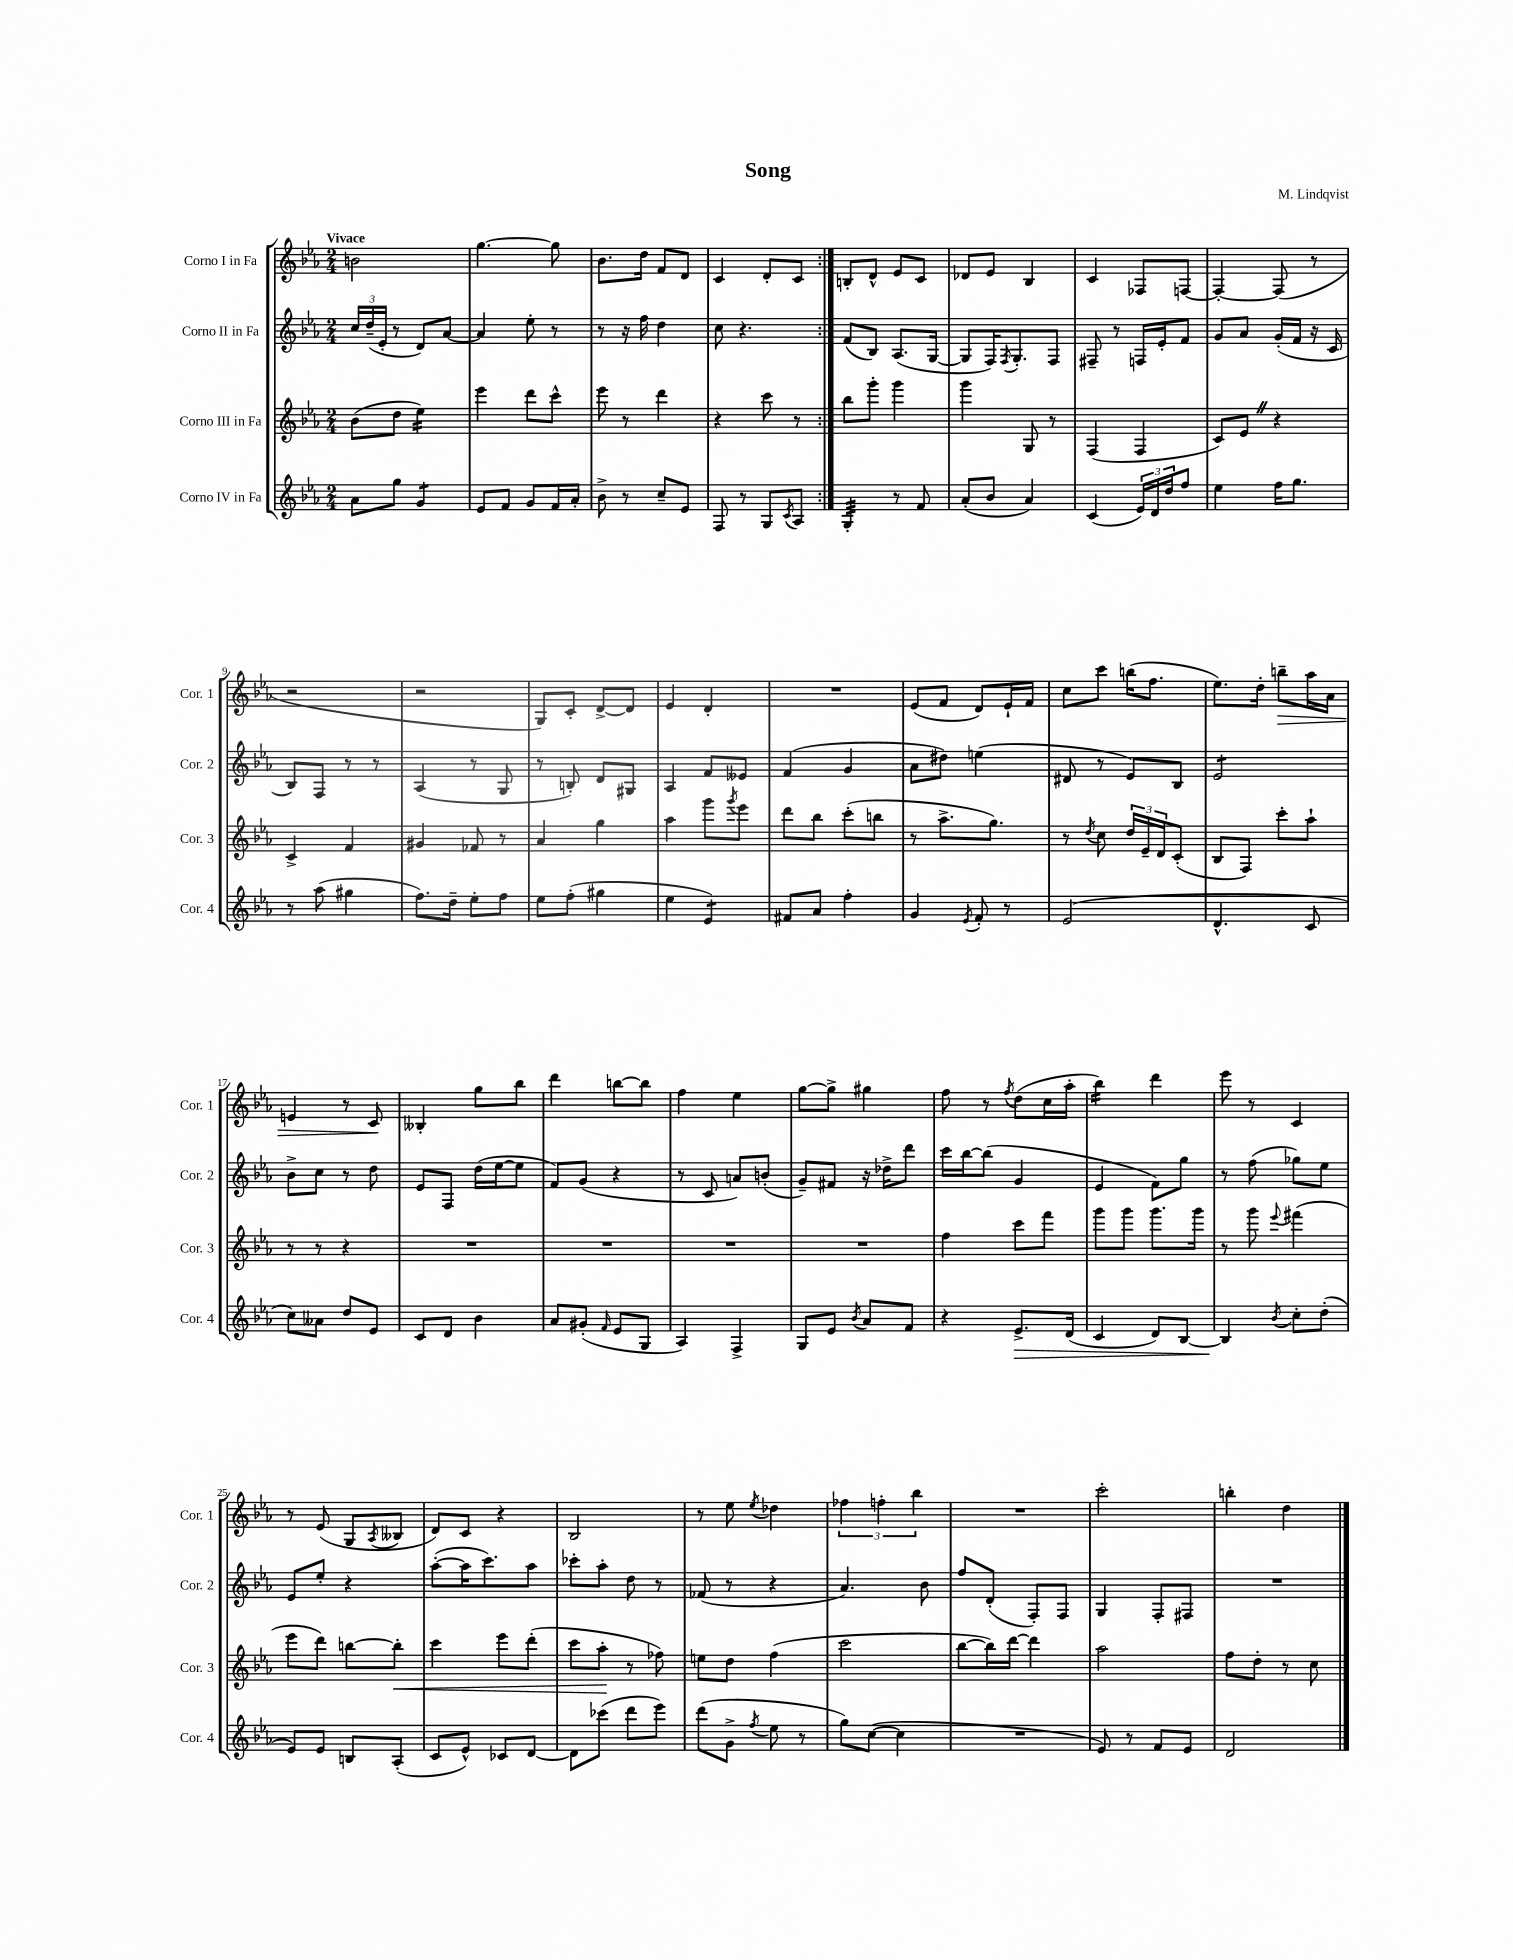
\header { title = "Song" composer = "M. Lindqvist" }
<<
\new StaffGroup <<
\new Staff = "s0" \with { instrumentName = "Corno I in Fa" shortInstrumentName = "Cor. 1" } {
    \clef treble \key ees \major \numericTimeSignature \time 2/4 \tempo "Vivace"
    \repeat volta 2 { b'2 |
    g''4.~ g''8 |
    bes'8. d''16 f'8 d'8 |
    c'4 d'8-. c'8 | }
    b8-. d'8-^ ees'8 c'8 |
    des'8 ees'8 bes4 |
    c'4 fes8 f8~ |
    f4~-. f8( r8 |
    r2 |
    r2 |
    g8) c'8-. d'8~-> d'8 |
    ees'4 d'4-. |
    R2 |
    ees'8( f'8 d'8) ees'16-! f'16 |
    c''8 c'''8 b''16( f''8. |
    ees''8.) d''16-. b''8--\> aes''16 aes'16 |
    e'4 r8 c'8\! |
    beses4-. g''8 bes''8 |
    d'''4 b''8~ b''8 |
    f''4 ees''4 |
    g''8~ g''8-> gis''4 |
    f''8 r8 \acciaccatura { f''8 } d''8( c''16 aes''16-. |
    bes''4:16) d'''4 |
    ees'''8 r8 c'4 |
    r8 ees'8( g8 \acciaccatura { aes8 } beses8 |
    d'8) c'8 r4 |
    bes2 |
    r8 ees''8 \acciaccatura { ees''8 } des''4 |
    \tuplet 3/2 { fes''4 f''4-. bes''4 } |
    R2 |
    c'''2-. |
    b''4-. d''4 \bar "|." |
}
\new Staff = "s1" \with { instrumentName = "Corno II in Fa" shortInstrumentName = "Cor. 2" } {
    \clef treble \key ees \major \numericTimeSignature \time 2/4
    \repeat volta 2 { \tuplet 3/2 { c''16 d''16--( ees'16-. } r8 d'8) aes'8~ |
    aes'4 ees''8-. r8 |
    r8 r16 f''16 d''4 |
    c''8 r4. | }
    f'8( bes8) aes8.( g16~ |
    g8 f16) \acciaccatura { f8 } g8.-. f8 |
    fis8-- r8 f16 ees'16-. f'8 |
    g'8 aes'8 g'16-.( f'16 r16 c'16 |
    bes8) f8 r8 r8 |
    aes4( r8 g8 |
    r8 b8-.) d'8 gis8 |
    aes4 f'8 eeses'8 |
    f'4( g'4 |
    aes'8 dis''8) e''4( |
    dis'8 r8 ees'8) bes8 |
    ees'2:8 |
    bes'8-> c''8 r8 d''8 |
    ees'8 f8 d''16( ees''16~ ees''8 |
    f'8) g'8( r4 |
    r8 c'8 a'8) b'8-.( |
    g'8--) fis'8 r16 des''16-> d'''8 |
    c'''16 bes''16~ bes''8( g'4 |
    ees'4 f'8) g''8 |
    r8 f''8( ges''8) ees''8 |
    ees'8 ees''8-. r4 |
    aes''8~-.( aes''16 c'''8.) aes''8 |
    ces'''8-. aes''8-. d''8 r8 |
    fes'8( r8 r4 |
    aes'4.) bes'8 |
    f''8 d'8-.( f8-.) f8 |
    g4 f8-. fis8 |
    R2 \bar "|." |
}
\new Staff = "s2" \with { instrumentName = "Corno III in Fa" shortInstrumentName = "Cor. 3" } {
    \clef treble \key ees \major \numericTimeSignature \time 2/4
    \repeat volta 2 { bes'8( d''8 ees''4:16) |
    ees'''4 d'''8 c'''8-^ |
    ees'''8 r8 d'''4 |
    r4 c'''8 r8 | }
    bes''8 g'''8-. g'''4 |
    g'''4 g8 r8 |
    f4( f4 |
    c'8) ees'8 \once \override BreathingSign.text = \markup { \musicglyph "scripts.caesura.straight" } \breathe r4 |
    c'4-> f'4 |
    gis'4 fes'8 r8 |
    aes'4 g''4 |
    aes''4 g'''8 \acciaccatura { g'''8 } ees'''8 |
    d'''8 bes''8 c'''8-.( b''8 |
    r8 aes''8.-> g''8.) |
    r8 \acciaccatura { d''8 } c''8 \tuplet 3/2 { d''16 ees'16-- d'16 } c'8-.( |
    bes8 f8) c'''8-. aes''8-! |
    r8 r8 r4 |
    R2 |
    R2 |
    R2 |
    R2 |
    f''4 c'''8 f'''8 |
    g'''8 g'''8 g'''8. g'''16 |
    r8 g'''8 \appoggiatura { ees'''8 } fis'''4( |
    ees'''8 d'''8) b''8~ b''8-.\< |
    c'''4 ees'''8 d'''8-.( |
    c'''8 aes''8-.\! r8 fes''8) |
    e''8 d''8 f''4( |
    c'''2 |
    bes''8~ bes''16) d'''16~ d'''4 |
    aes''2 |
    f''8 d''8-. r8 c''8 \bar "|." |
}
\new Staff = "s3" \with { instrumentName = "Corno IV in Fa" shortInstrumentName = "Cor. 4" } {
    \clef treble \key ees \major \numericTimeSignature \time 2/4
    \repeat volta 2 { aes'8 g''8 g'4:8 |
    ees'8 f'8 g'8 f'16 aes'16-. |
    bes'8-> r8 c''8-- ees'8 |
    f8 r8 g8 \acciaccatura { c'8 } aes8 | }
    g4:32-. r8 f'8 |
    aes'8-.( bes'8 aes'4) |
    c'4( \tuplet 3/2 { ees'16) d'16 d''16 } f''8 |
    ees''4 f''16 g''8. |
    r8 aes''8( gis''4 |
    f''8.) d''16-- ees''8-. f''8 |
    ees''8 f''8-.( gis''4 |
    ees''4 ees'4:8) |
    fis'8 aes'8 f''4-. |
    g'4 \acciaccatura { ees'8 } f'8-. r8 |
    ees'2( |
    d'4.-^ c'8 |
    c''8) aeses'8 d''8 ees'8 |
    c'8 d'8 bes'4 |
    aes'8 gis'8-.( \grace { f'16 } ees'8 g8 |
    aes4) f4-> |
    g8 ees'8 \acciaccatura { bes'8 } aes'8 f'8 |
    r4 ees'8.->\> d'16( |
    c'4 d'8) bes8~ |
    bes4\! \acciaccatura { bes'8 } c''8-. d''8-.( |
    ees'8) ees'8 b8 aes8-.( |
    c'8 ees'8-^) ces'8 d'8~ |
    d'8 ces'''8( d'''8 ees'''8) |
    d'''8( g'8-> \acciaccatura { f''8 } ees''8 r8 |
    g''8) c''8~( c''4 |
    R2 |
    ees'8) r8 f'8 ees'8 |
    d'2 \bar "|." |
}
>>
>>
